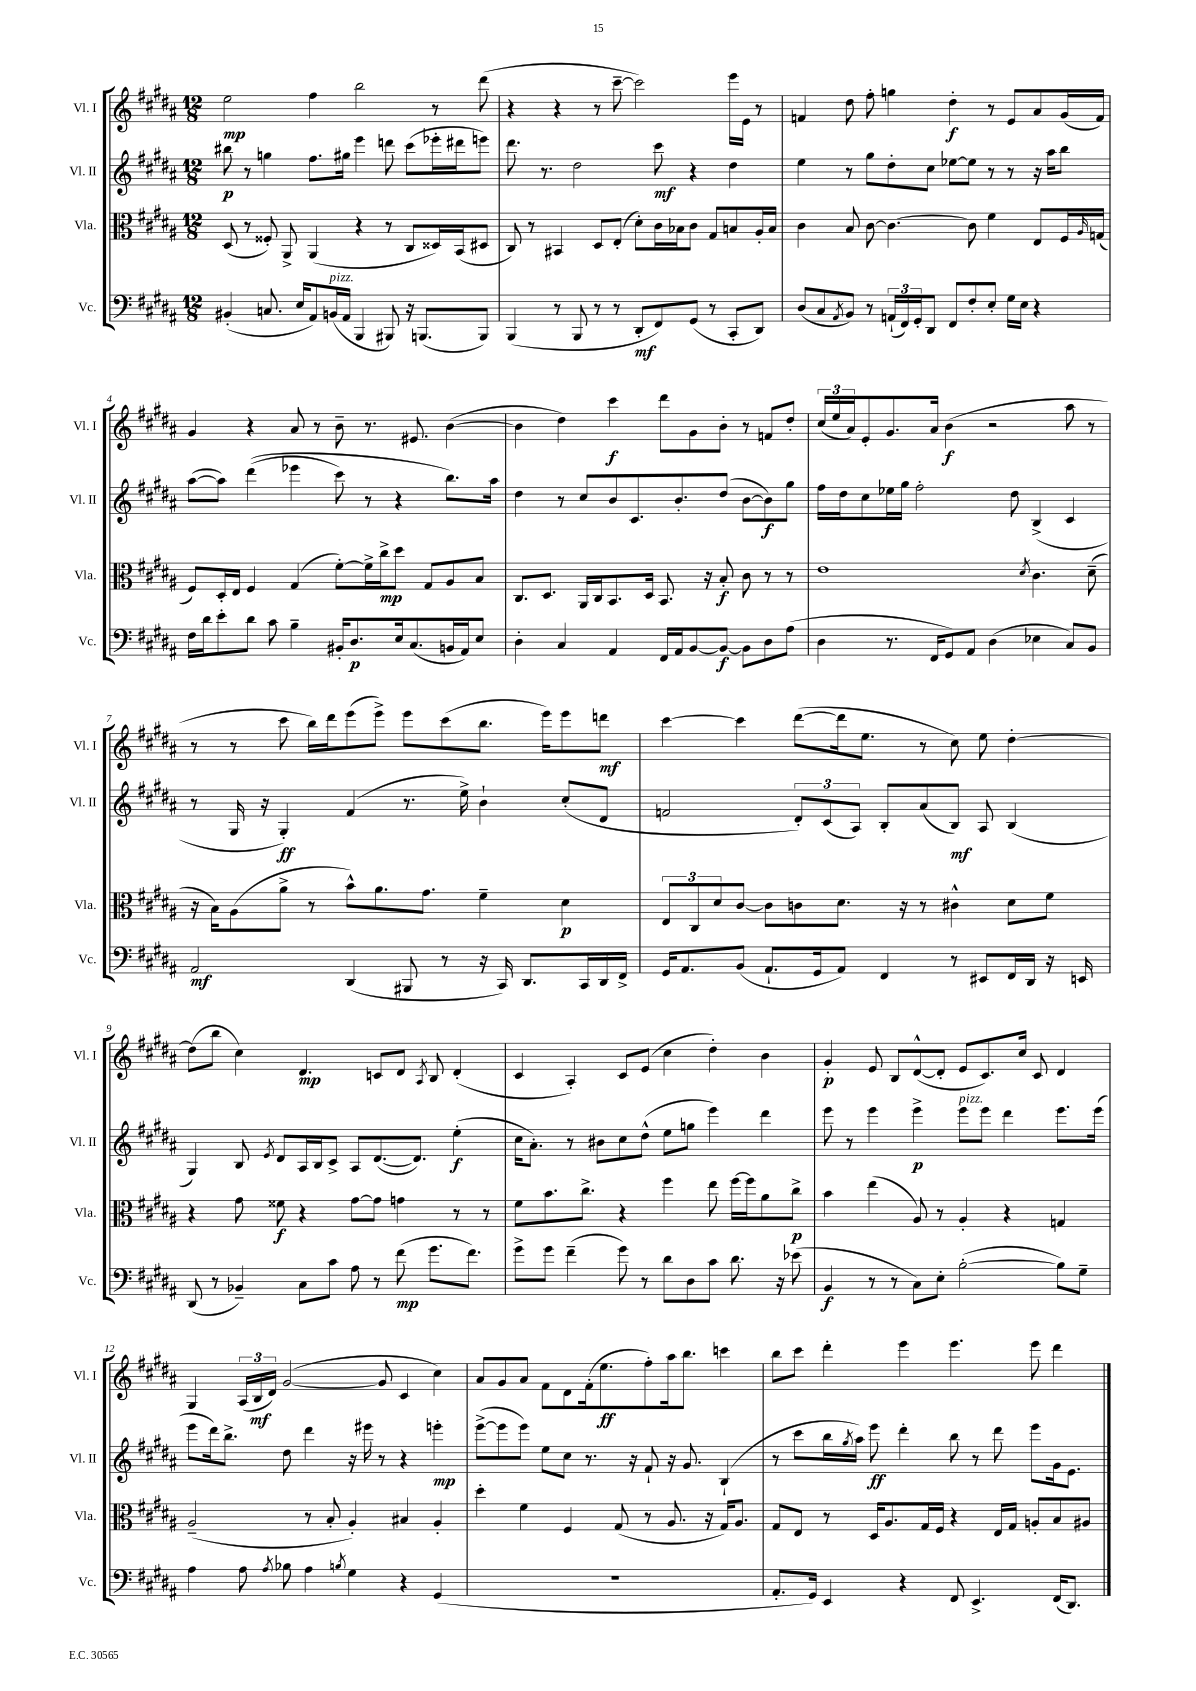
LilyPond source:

<<
\new StaffGroup <<
\new Staff = "s0" \with { instrumentName = "Vl. I" shortInstrumentName = "Vl. I" } {
    \clef treble \key b \major \numericTimeSignature \time 12/8
    e''2\mp fis''4 b''2 r8 dis'''8( |
    r4 r4 r8 cis'''8~-- cis'''2) e'''16 e'16 r8 |
    f'4 dis''8 fis''8-. g''4 dis''4-.\f r8 e'8 ais'8 gis'16( f'16) |
    gis'4 r4 ais'8 r8 b'8-- r8. eis'8. b'4~( |
    b'4 dis''4) cis'''4\f dis'''8 gis'8 b'8-. r8 f'8 dis''8-. |
    \tuplet 3/2 { cis''16( e''16 ais'16) } e'8-. gis'8. ais'16 b'4\f( r2 ais''8 r8 |
    r8 r8 cis'''8 b''16) dis'''16 e'''8( e'''8->) e'''8 cis'''8( b''8. e'''16) e'''8 d'''8\mf |
    cis'''4~ cis'''4 dis'''8~( dis'''16 e''8. r8 cis''8) e''8 dis''4~-. |
    dis''8( b''8 cis''4) dis'4.\mp c'8 dis'8 \acciaccatura { ais8 } b8 dis'4-.( |
    cis'4 ais4-.) cis'8 e'8( cis''4 dis''4-.) b'4 |
    gis'4-.\p e'8 b8 dis'8~-^( dis'8-. e'8 cis'8.) cis''16 cis'8 dis'4 |
    gis4 \tuplet 3/2 { ais16( b16\mf dis'16) } gis'2~( gis'8 cis'4 cis''4) |
    ais'8 gis'8 ais'8 fis'8 dis'8 fis'16-.( e''8.\ff fis''8-.) ais''16 b''8. c'''4 |
    b''8 cis'''8 dis'''4-. e'''4 e'''4. e'''8 dis'''4 \bar "|." |
}
\new Staff = "s1" \with { instrumentName = "Vl. II" shortInstrumentName = "Vl. II" } {
    \clef treble \key b \major \numericTimeSignature \time 12/8
    bis''8\p r8 g''4 fis''8. gis''16 e'''4 d'''8 cis'''8( ees'''16-. dis'''16 e'''8) |
    dis'''8. r8. dis''2 cis'''8\mf r4 dis''4 |
    e''4 r8 gis''8 dis''8-. cis''8 ees''8~ ees''8 r8 r8 r16 ais''16 b''8 |
    ais''8~( ais''8) dis'''4(\( ees'''4 cis'''8) r8 r4 b''8.\) ais''16 |
    dis''4 r8 cis''8 b'8 cis'8. b'8.-. dis''8( b'8~ b'8\f) gis''8 |
    fis''16 dis''16 cis''8 ees''16 gis''16 fis''2-. dis''8 b4->( cis'4 |
    r8 gis16 r16 gis4-.\ff) fis'4( r8. e''16->) b'4-! cis''8-.( dis'8 |
    f'2 \tuplet 3/2 { dis'8-.) cis'8( ais8) } b8-. ais'8( b8\mf) ais8 b4( |
    gis4) b8 \acciaccatura { e'8 } dis'8 ais16 b16 cis'8-> ais8 dis'8.~( dis'8.) e''4-.\f( |
    cis''16 ais'8.-.) r8 bis'8 cis''8 dis''8-^( e''8 g''8 e'''4) dis'''4 |
    e'''8 r8 e'''4 e'''4->\p e'''8^\markup { \italic "pizz." } e'''8 dis'''4 e'''8. e'''16( |
    e'''8 dis'''16) b''8.-> dis''8 dis'''4 r16 eis'''16 r8 r4 e'''4-.\mp |
    e'''8~->( e'''8 e'''8) e''8 cis''8 r8. r16 fis'8-! r16 gis'8. b4-!( |
    r8 cis'''8 b''16 \acciaccatura { gis''8 } ais''16) e'''8\ff dis'''4-. b''8 r8 dis'''8 e'''8 gis'16 e'8. \bar "|." |
}
\new Staff = "s2" \with { instrumentName = "Vla." shortInstrumentName = "Vla." } {
    \clef alto \key b \major \numericTimeSignature \time 12/8
    dis8( r8 fisis8-.) ais,8-> ais,4( r4 r8 cis8 disis16) b,16( dis8 |
    cis8) r8 bis,4 dis8 e8-.( dis'8-.) cis'16 bes16 cis'8 gis8 b8 ais16-. b16 |
    cis'4 b8 cis'8~ cis'4.~ cis'8 fis'4 e8 fis16 \grace { ais16 } g16( |
    fis8) dis16-. e16 fis4 gis4( fis'8~-.) fis'16-> cis''16->\mp dis''8 gis8 ais8 b8 |
    cis8. dis8. ais,16 cis16 b,8. dis16 b,8. r16 b8-.\f cis'8 r8 r8 |
    e'1 \acciaccatura { dis'8 } cis'4. dis'8--( |
    r16 b16) ais8( ais'8-> r8 b'8-^) ais'8. gis'8. fis'4-- dis'4\p |
    \tuplet 3/2 { e8 cis8 dis'8 } cis'8~ cis'8 c'8 dis'8. r16 r8 cis'4-^ dis'8 fis'8 |
    r4 gis'8 fisis'8\f r4 gis'8~ gis'8 g'4 r8 r8 |
    fis'8 b'8. cis''8.-> r4 fis''4 e''8 fis''16~ fis''16 ais'8 cis''8->\p |
    b'4 e''4( ais8) r8 ais4-. r4 g4 |
    ais2--( r8 b8-. ais4-.) bis4 ais4-. |
    dis''4-. fis'4 fis4 gis8( r8 ais8. r16 gis16) ais8. |
    gis8 e8 r8 dis16 ais8. gis16 fis16 r4 e16 gis16 a8-. b8 ais8 \bar "|." |
}
\new Staff = "s3" \with { instrumentName = "Vc." shortInstrumentName = "Vc." } {
    \clef bass \key b \major \numericTimeSignature \time 12/8
    bis,4-.( c8. e16 ais,8) b,16^\markup { \italic "pizz." }( ais,16 b,,4 bis,,8) r16 b,,8.( b,,8) |
    b,,4( r8 b,,8 r8 r8 dis,8-.\mf fis,8) gis,8( r8 cis,8-. dis,8) |
    dis8( cis8 \acciaccatura { ais,8 } b,8) r8 \tuplet 3/2 { a,16-!( fis,16) gis,16-. } dis,8 fis,8 fis8-. e8-. gis16 e16 r4 |
    fis16 dis'16 e'8-. dis'8 cis'8 b4-- bis,16-. dis8.\p e16 cis8.( b,16 ais,16) e8 |
    dis4-. cis4 ais,4 fis,16 ais,16 b,8~ b,8~\f b,8 dis8 ais8( |
    dis4 r8. fis,16 gis,8) ais,8 dis4( ees4 cis8) b,8 |
    ais,2\mf dis,4( bis,,8 r8 r16 cis,16) dis,8. cis,16 dis,16 fis,16-> |
    gis,16 ais,8. b,8( ais,8.-! gis,16 ais,8) fis,4 r8 eis,8 fis,16 dis,16 r16 e,16 |
    dis,8( r8 bes,4--) cis8 cis'8 ais8 r8 fis'8\mp( gis'8. fis'8.) |
    gis'8-> gis'8 fis'4--( gis'8) r8 dis'8 dis8 cis'8 dis'8. r16 ees'8( |
    b,4\f r8 r8 cis8) e8-. b2~-.( b8) gis8-- |
    ais4 ais8 \acciaccatura { ais8 } bes8 ais4 \acciaccatura { b8 } gis4 r4 gis,4( |
    R1. |
    ais,8.-. gis,16) e,4 r4 fis,8 e,4.-> fis,16( dis,8.) \bar "|." |
}
>>
>>
